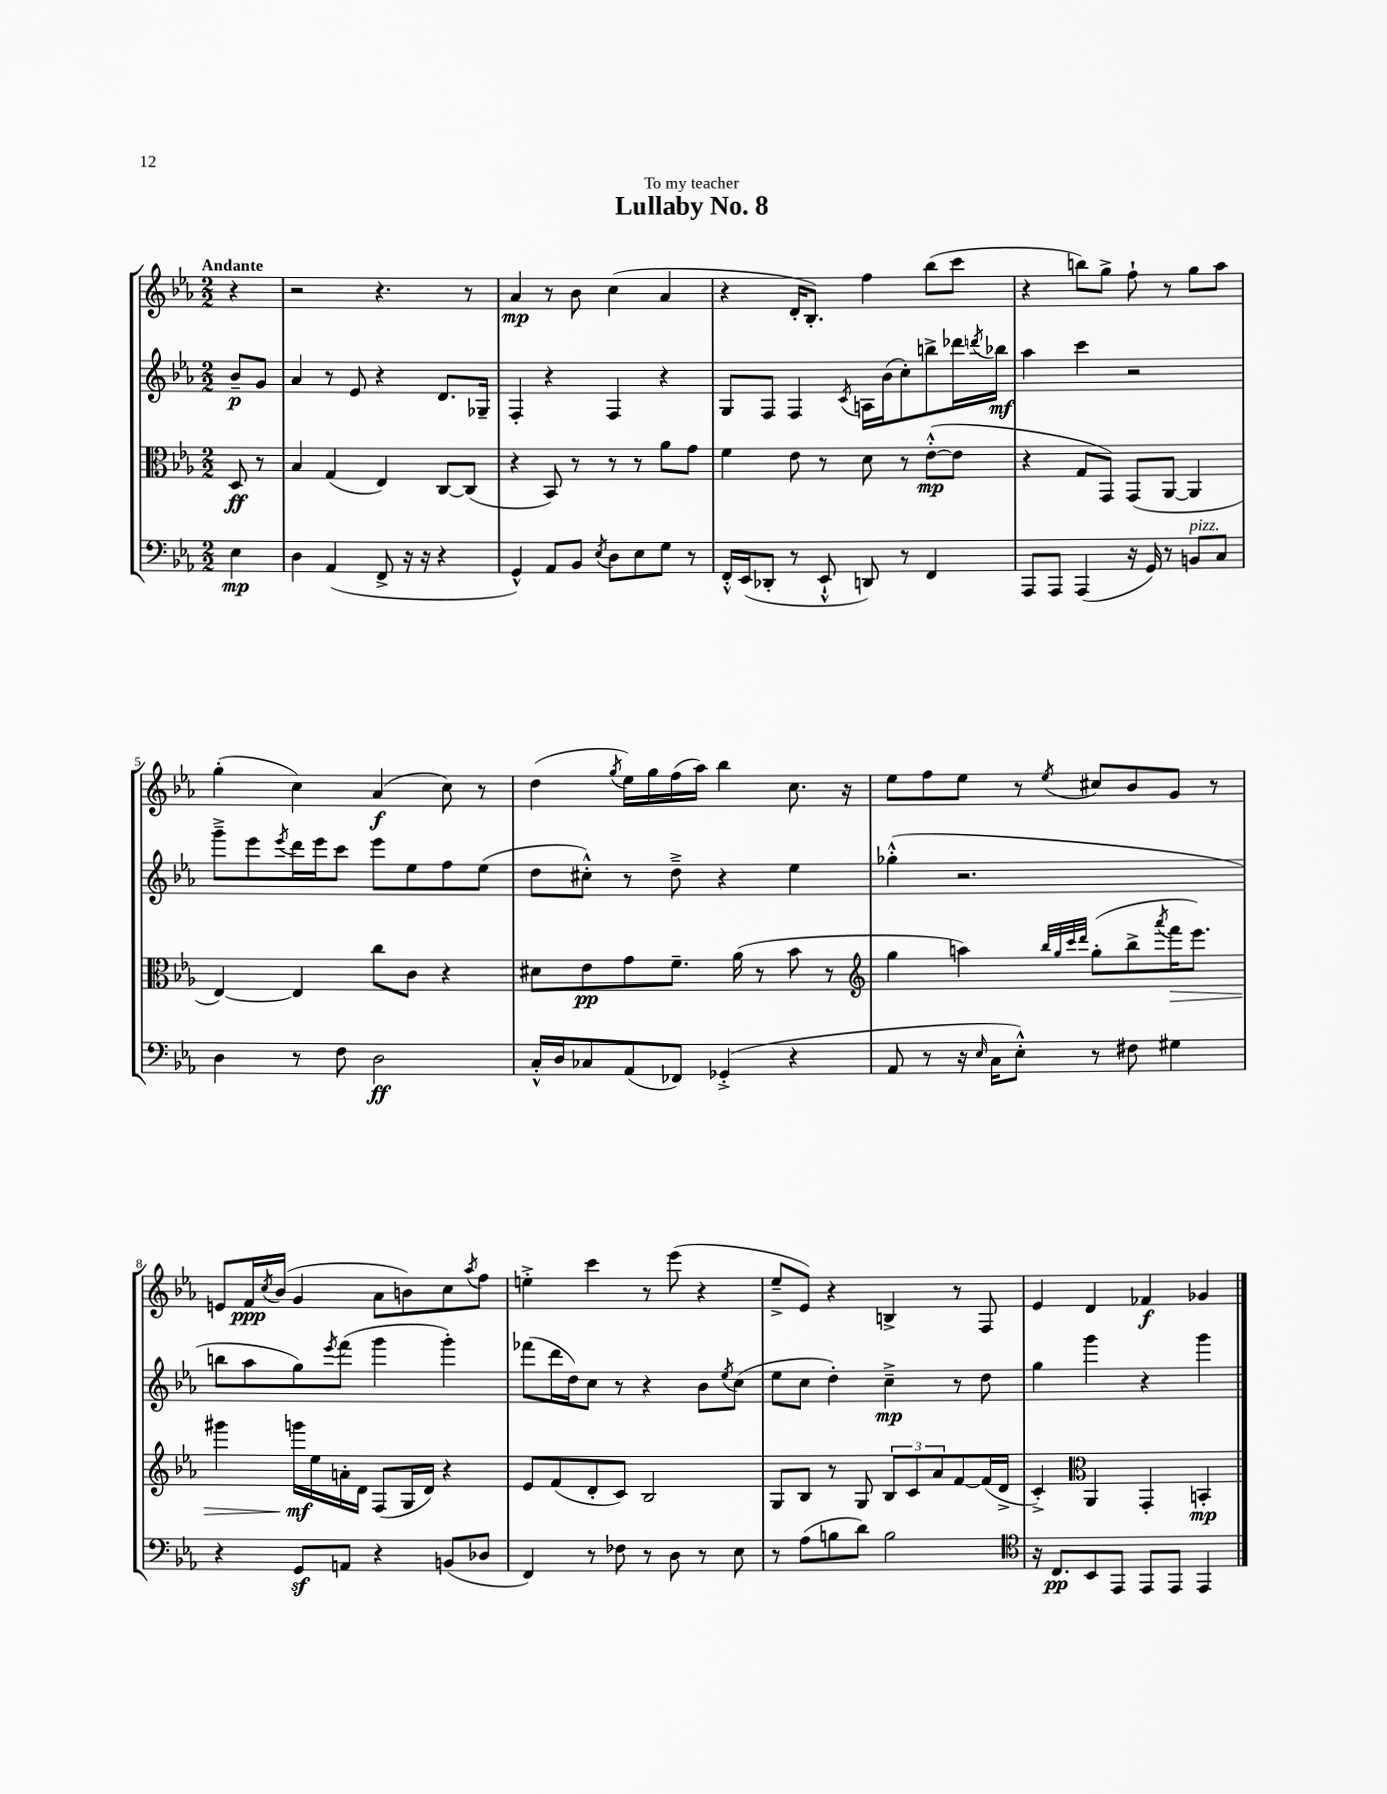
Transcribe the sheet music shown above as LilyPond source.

\header { title = "Lullaby No. 8" dedication = "To my teacher" }
<<
\new StaffGroup <<
\new Staff = "s0" {
    \clef treble \key ees \major \numericTimeSignature \time 2/2 \partial 4 \tempo "Andante"
    r4 |
    r2 r4. r8 |
    aes'4\mp r8 bes'8 c''4( aes'4 |
    r4 d'16-. bes8.-.) f''4 bes''8( c'''8 |
    r4 b''8) g''8-> f''8-! r8 g''8 aes''8 |
    g''4-.( c''4) aes'4\f( c''8) r8 |
    d''4( \acciaccatura { g''8 } ees''16) g''16 f''16( aes''16) bes''4 c''8. r16 |
    ees''8 f''8 ees''8 r8 \acciaccatura { ees''8 } cis''8 bes'8 g'8 r8 |
    e'8 f'16\ppp \acciaccatura { c''8 } bes'16( g'4 aes'8 b'8) c''8 \acciaccatura { aes''8 } f''8 |
    e''4-.-> c'''4 r8 ees'''8( r4 |
    ees''8---> ees'8) r4 b4-> r8 f8 |
    ees'4 d'4 fes'4\f ges'4 \bar "|." |
}
\new Staff = "s1" {
    \clef treble \key ees \major \numericTimeSignature \time 2/2 \partial 4
    bes'8--\p g'8 |
    aes'4 r8 ees'8 r4 d'8. ges16-- |
    f4-. r4 f4 r4 |
    g8 f8 f4 \acciaccatura { c'8 } a16 bes'16( c''8-.) b''8-> des'''16 \acciaccatura { d'''8 } bes''16\mf |
    aes''4 c'''4 r2 |
    g'''8---> ees'''8 \acciaccatura { ees'''8 } d'''16 ees'''16 c'''8 ees'''8 ees''8 f''8 ees''8( |
    d''8 cis''8-.-^) r8 d''8---> r4 ees''4 |
    ges''4-.-^( r2. |
    b''8 aes''8 g''8) \acciaccatura { ees'''8 } f'''8( g'''4 g'''4-.) |
    fes'''8( d'''16 d''16) c''8 r8 r4 bes'8 \acciaccatura { ees''8 } c''8( |
    ees''8 c''8 d''4-.) c''4--->\mp r8 d''8 |
    g''4 g'''4 r4 g'''4 \bar "|." |
}
\new Staff = "s2" {
    \clef alto \key ees \major \numericTimeSignature \time 2/2 \partial 4
    d8\ff r8 |
    bes4 g4( ees4) c8~ c8( |
    r4 bes,8) r8 r8 r8 aes'8 g'8 |
    f'4 ees'8 r8 d'8 r8 ees'8~-.-^\mp( ees'8 |
    r4 g8 g,8) g,8( aes,8~ aes,4 |
    ees4~) ees4 c''8 c'8 r4 |
    dis'8 ees'8\pp g'8 f'8.-- aes'16( r8 bes'8 r8 |
    \clef treble g''4 a''4) \grace { bes''32 g''32 c'''32 d'''32 } g''8-.( bes''8-> \acciaccatura { aes'''8 } f'''16\> ees'''8.) |
    gis'''4 g'''16\mf\! ees''16 a'16-. d'16 f8( g16 d'16) r4 |
    ees'8 f'8( d'8-. c'8) bes2 |
    g8 bes8 r8 g8 \tuplet 3/2 { bes8 c'8 aes'8 } f'8~ f'16( d'16-> |
    c'4-.->) \clef alto aes,4 g,4-. b,4-.\mp \bar "|." |
}
\new Staff = "s3" {
    \clef bass \key ees \major \numericTimeSignature \time 2/2 \partial 4
    ees4\mp |
    d4 aes,4( f,8-> r16 r16 r4 |
    g,4-^) aes,8 bes,8 \acciaccatura { ees8 } d8 ees8 g8 r8 |
    f,16-.-^ ees,16( des,8-. r8 ees,8-!-^ d,8) r8 f,4 |
    aes,,8 aes,,8 aes,,4( r16 g,16) r8 b,8^\markup { \italic "pizz." } c8 |
    d4 r8 f8 d2\ff |
    c16-.-^ d16 ces8 aes,8( fes,8) ges,4-.->( r4 |
    aes,8 r8 r16 \grace { ees16 } c16 ees8-.-^) r8 fis8 gis4 |
    r4 g,8\sf a,8 r4 b,8( des8 |
    f,4) r8 fes8 r8 d8 r8 ees8 |
    r8 aes8( b8 d'8) b2 |
    \clef tenor r16 c8.\pp bes,8 ees,8 ees,8 ees,8 ees,4 \bar "|." |
}
>>
>>
